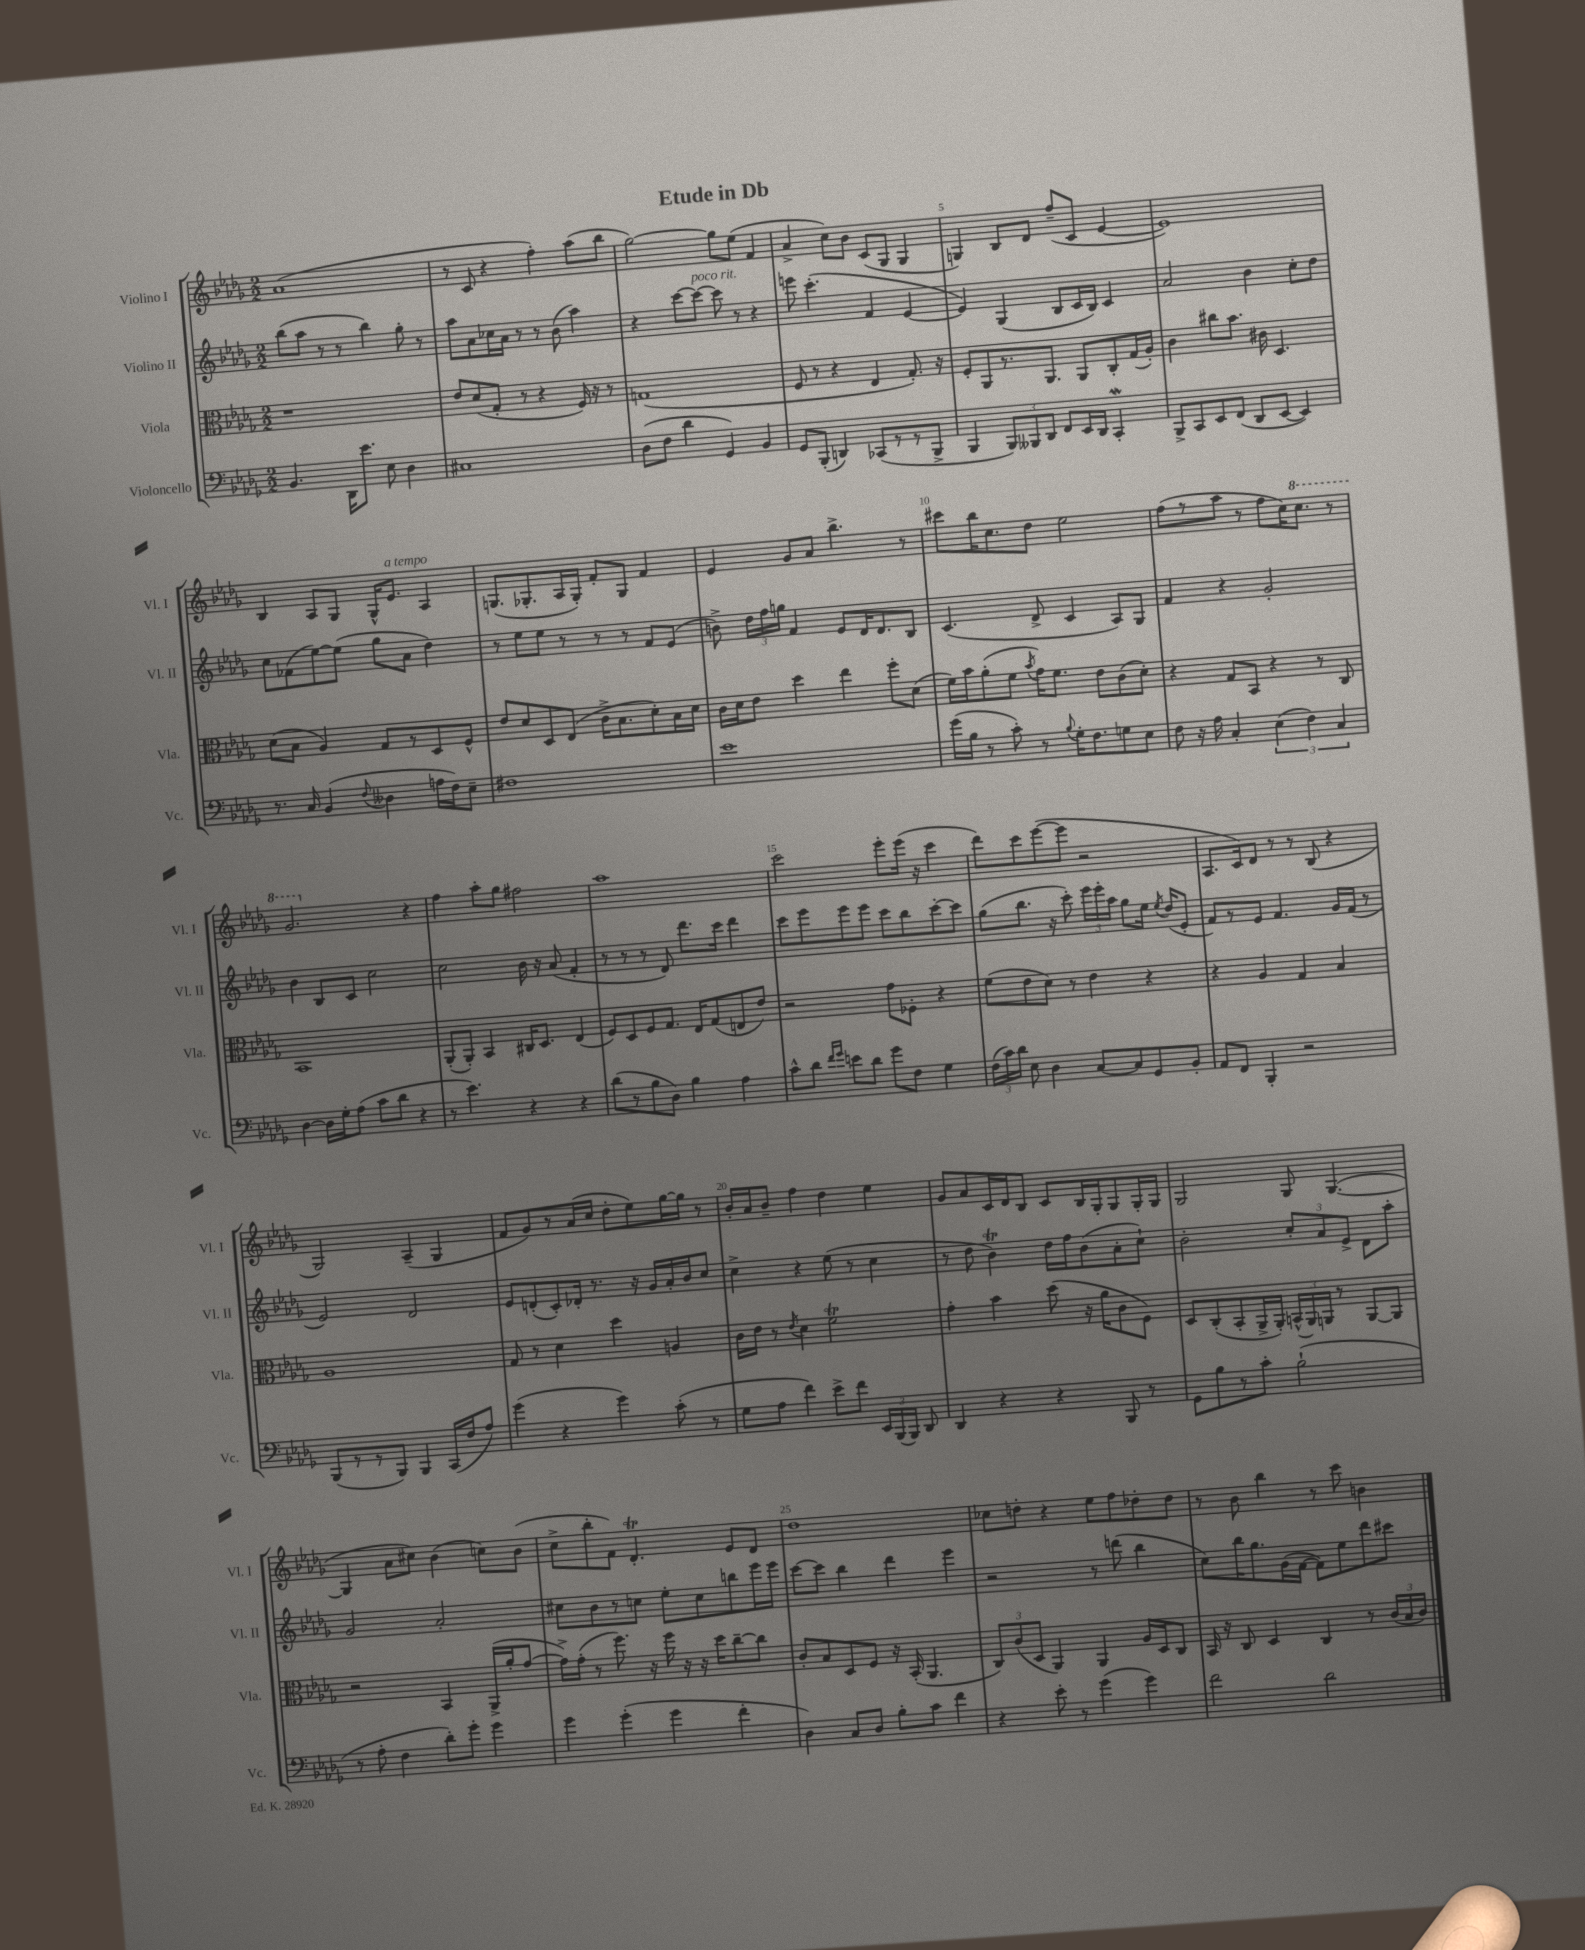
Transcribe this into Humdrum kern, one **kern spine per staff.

**kern	**kern	**kern	**kern
*staff4	*staff3	*staff2	*staff1
*clefF4	*clefC3	*clefG2	*clefG2
*k[b-e-a-d-g-]	*k[b-e-a-d-g-]	*k[b-e-a-d-g-]	*k[b-e-a-d-g-]
*M2/2	*M2/2	*M2/2	*M2/2
4.BB-	1r	(8bb-	(1a-
.	.	8aa-	.
.	.	8r	.
16DD-	.	8r	.
8.e-	.	.	.
.	.	4bb-)	.
8E-	.	.	.
4D-	.	8gg-'	.
.	.	8r	.
=	=	=	=
1C#	8e-	8aa-	8r
.	(8d-	8a-	8c
.	8G-'	16cc-	4r
.	.	16a-	.
.	8r	8r	.
.	4r	8r	4ff')
.	.	(8b-	.
.	16F)	4aa-)	(8aa-
.	16r	.	.
.	8r	.	8bb-
=	=	=	=
(8D-	(1G	4r	[2gg-)
8F	.	.	.
4d-	.	[8ccc	.
.	.	8ccc_	.
4GG-)	.	8ccc]	8gg-]
.	.	8r	(8ee-
4BB-	.	4r	4f
=	=	=	=
8GG-	8F	8eee	4a-^
(8BBB-'	8r	(4.ccc'	.
4DD)	4r	.	8cc)
.	.	.	8b-
(8CC-	4E-	4f	(8c
8r	.	.	8G-
8r	8.G-')	[4e-	4G-
8BBB-^	.	.	.
.	16r	.	.
=	=	=	=
4BBB-	8F'	4e-])	4G)
.	8AA-	.	.
12BBB-)	8.r	(4G-	8B-
12BBB--	.	.	.
.	.	.	8d-
12DD-	.	.	.
.	8.AA-	.	.
8FF	.	8B-	(8ff~
16EE-	8AA-	16c	8c
16DD-	.	16B-)	.
4CC'	8C'	4c	[4e-
.	(16G-	.	.
.	16A-')	.	.
=	=	=	=
8BBB-^	4c	2a-	1e-])
8CC	.	.	.
8EE-	8cc#	.	.
(8FF	8.b-	.	.
8DD-	.	4b-	.
.	16c#	.	.
[8EE-	4.D-	.	.
4EE-])	.	8cc'	.
.	.	8dd-	.
=	=	=	=
8.r	(8d-	8cc	4B-
.	8B-	(8f-	.
16C	.	.	.
(4BB-	4A-)	[8ee-)	8A-
.	.	(8ee-]	8G-
8qqF	.	.	.
4D--	8G-	8gg-	16G-^^
.	.	.	8.e-
.	8r	8a-	.
16A	8D-	4dd-)	4A-
16F)	.	.	.
8E-~	8F^^	.	.
=	=	=	=
1F#	8e-	8r	(8.G
.	8d-	8ee-	.
.	.	.	8.G-'
.	8D-	8ee-	.
.	(8E-	8r	16A-
.	.	.	16G-')
.	16c^	8r	8f'
.	8.B-	.	.
.	.	8r	8G-
.	8d-')	8f	4f
.	16B-	(8e-	.
.	16d-	.	.
=	=	=	=
1e-	16c	8b^)	4e-
.	16d-	.	.
.	8e-	24dd-	.
.	.	24ff	.
.	.	24gg	.
.	4dd-	4f	8g-
.	.	.	8a-
.	4ee-	8e-	4.bb-^
.	.	16d-	.
.	.	8.d-	.
.	8ff'	.	.
.	(8d-	8B-	8r
=	=	=	=
(16g-	16f)	(4.c	8ccc#
16B-	16b-	.	.
8r	(8a-'	.	16bb-
.	.	.	8.cc
8c')	8f	.	.
.	8qb-	.	.
8r	16g-)	8d-^	8dd-
.	8.f	.	.
8qqB-	.	.	.
16G-'	.	4c	2ee-
8.F	.	.	.
.	8e-	.	.
8G	(8c	8A-)	.
8E-	8d-')	8G-	.
=	=	=	=
8F	4r	4f	(8ff
16r	.	.	8r
16A-	.	.	.
4C'	8G-	4r	8aa-
.	8BB-	.	8r
(6E-	4r	2g-'	8ff
.	.	.	16cc)
6F)	.	.	.
.	.	.	8.ccc
.	8r	.	.
6C	.	.	.
.	8C	.	8r
=	=	=	=
[4D-	1BB-	4b-	2.gg-
16D-]	.	8B-	.
16G-'	.	.	.
(8A-	.	8c	.
8c	.	2cc	.
8d-	.	.	.
4r	.	.	4r
=	=	=	=
8r	(8AA-'	2cc	4ff
4.e-)	8AA-')	.	.
.	4BB-	.	8aa-'
.	.	.	8gg-
4r	16C#	16b-	2ff#
.	8.D-	16r	.
.	.	(8a-	.
4r	(4E-	4f'	.
=	=	=	=
(8d-	8F)	8r	1aa-
8r	8D-	8r	.
8B-	8F	8r	.
8D-)	8.G-	8d-)	.
4B-	.	8.ddd-	.
.	16E-	.	.
.	(8G-	.	.
.	.	16ccc	.
4A-	8E	4ddd-	.
.	8e-)	.	.
=	=	=	=
8c^^	2r	8ccc	2ccc
8d-	.	8eee-	.
16qqf	.	.	.
16qqg-	.	.	.
8e	.	8eee-	.
8d-	.	8eee-	.
8g-	8g-	8ccc	8eee-'
8F	8F-'	8bb-	(16eee-
.	.	.	16r
4G-	4r	[8ccc'	4ccc
.	.	8ccc]	.
=	=	=	=
(24F	(8f	(8gg-	8ddd-)
24c)	.	.	.
24d-	.	.	.
8E-	8e-	8.bb-	8ccc
4D-	8d-)	.	([8eee-
.	.	16r	.
.	8r	8ccc')	8eee-]
[8C	4e-	24eee-	2r
.	.	24eee-'	.
.	.	24aa-	.
8C]	.	8gg-	.
8GG-	4r	16ee-	.
.	.	8qee-	.
.	.	(16dd-	.
8BB-'	.	8e-'	.
=	=	=	=
8AA-	4r	8f)	8.A-
8FF	.	8r	.
.	.	.	16c)
4BBB-'	4A-	8e-	8d-
.	.	4.f	8r
2r	4G-	.	8r
.	.	.	(8B-
.	4B-	16g-	4r
.	.	(16f	.
.	.	8r	.
=	=	=	=
(8BBB-	1A-	2e-)	2G-)
8r	.	.	.
8r	.	.	.
8BBB-)	.	.	.
4BBB-	.	2d-	(4A-~
(16CC	.	.	4G-
16F	.	.	.
8A-)	.	.	.
=	=	=	=
(4g-	8G-	8e-	8f
.	8r	(8d'	8g-)
4r	4d-	8c')	8r
.	.	16d-'	(16a-
.	.	8.r	16cc
4g-)	4dd-	.	8dd-'
.	.	16r	8ee-)
.	.	16g-	.
(8c'	4A	16a-'	[16gg-
.	.	16b-	16gg-]
8r	.	8cc	8r
=	=	=	=
8G-	16c	4cc^	16b-'
.	16e-	.	16a-
8A-	8r	.	8b-~
.	8qe-	.	.
4f)	4d-	4r	4ff
8e-^	2f	(8ee-	4dd-
8f	.	8r	.
24EE-	.	4cc	4ee-
(24BBB-	.	.	.
24BBB-)	.	.	.
8DD-	.	.	.
=	=	=	=
4DD-	4g-'	8r	8g-
.	.	8dd-	8a-
4r	4b-	4b-)	16c
.	.	.	16d-
.	.	.	8B-
4r	(8dd-	16dd-	8c
.	.	16ff	.
.	16r	(8b-	16B-
.	16a-	.	16G-'
8BBB-	8c	8a-'	8G-
8r	8F)	8cc`)	16G-'
.	.	.	16G-
=	=	=	=
8GG-	8D-	2b-'	2G-
8B-	(8C'	.	.
8r	8BB-'	.	.
8c'	16AA-^	.	.
.	16AA-')	.	.
(2B-`	(24BB^^	12cc'	8G-
.	24AA-)	.	.
.	24AA	12a-	.
.	8r	.	([4.G-
.	.	12e-^	.
.	[8AA	8d-	.
.	8AA]	8aa-'	.
=	=	=	=
8r	2r	2g-	4G-]
8A-'	.	.	.
4F	.	.	8a-
.	.	.	8cc#)
8d-')	4BB-	2a-'	(4b-
8g-'	.	.	.
4g-	(16AA-^	.	8cc)
.	16a-'	.	.
.	[8g-	.	(8b-
=	=	=	=
4g-	16g-^])	8cc#	8cc^
.	(16g-'	.	.
.	8r	8b-	8bb-'
(4g-'	8.ff)	8r	8f)
.	.	8cc	4.d-'
.	16r	.	.
4g-	16ff	8ee-'	.
.	16r	.	.
.	16r	8cc	.
.	16dd-	.	.
4f'	[8cc~	8bb	8e-
.	8cc]	16eee-	8d-
.	.	16eee-	.
=	=	=	=
4D-)	8c'	[8ccc	1dd-
.	8B-	8ccc]	.
8C	8D-	4bb-	.
8D-	8F	.	.
8B-'	16r	4ddd-	.
.	(16BB-'	.	.
8c	4.AA-	.	.
4f	.	4eee-	.
=	=	=	=
4r	12C)	2r	8cc-
.	(12c	.	.
.	.	.	8dd'
.	12D-	.	.
8e-'	4AA-)	.	4r
8r	.	.	.
(4g-	4AA-	8r	8ee-
.	.	(8ddd	8ff
4g-)	16A-	4bb-	8dd-'
.	16D-	.	.
.	8C	.	8dd-
=	=	=	=
2f	16BB-	8cc)	8r
.	16r	.	.
.	8C	16bb-	8b-
.	.	8.gg-	.
.	4D-	.	4bb-
.	.	(16g-	.
.	.	[16f	.
2d-	4C	8f])	8r
.	.	8ee-	8ccc
.	8r	8ddd-	4b
.	(24c	8ccc#	.
.	24B-	.	.
.	24c)	.	.
==	==	==	==
*-	*-	*-	*-
